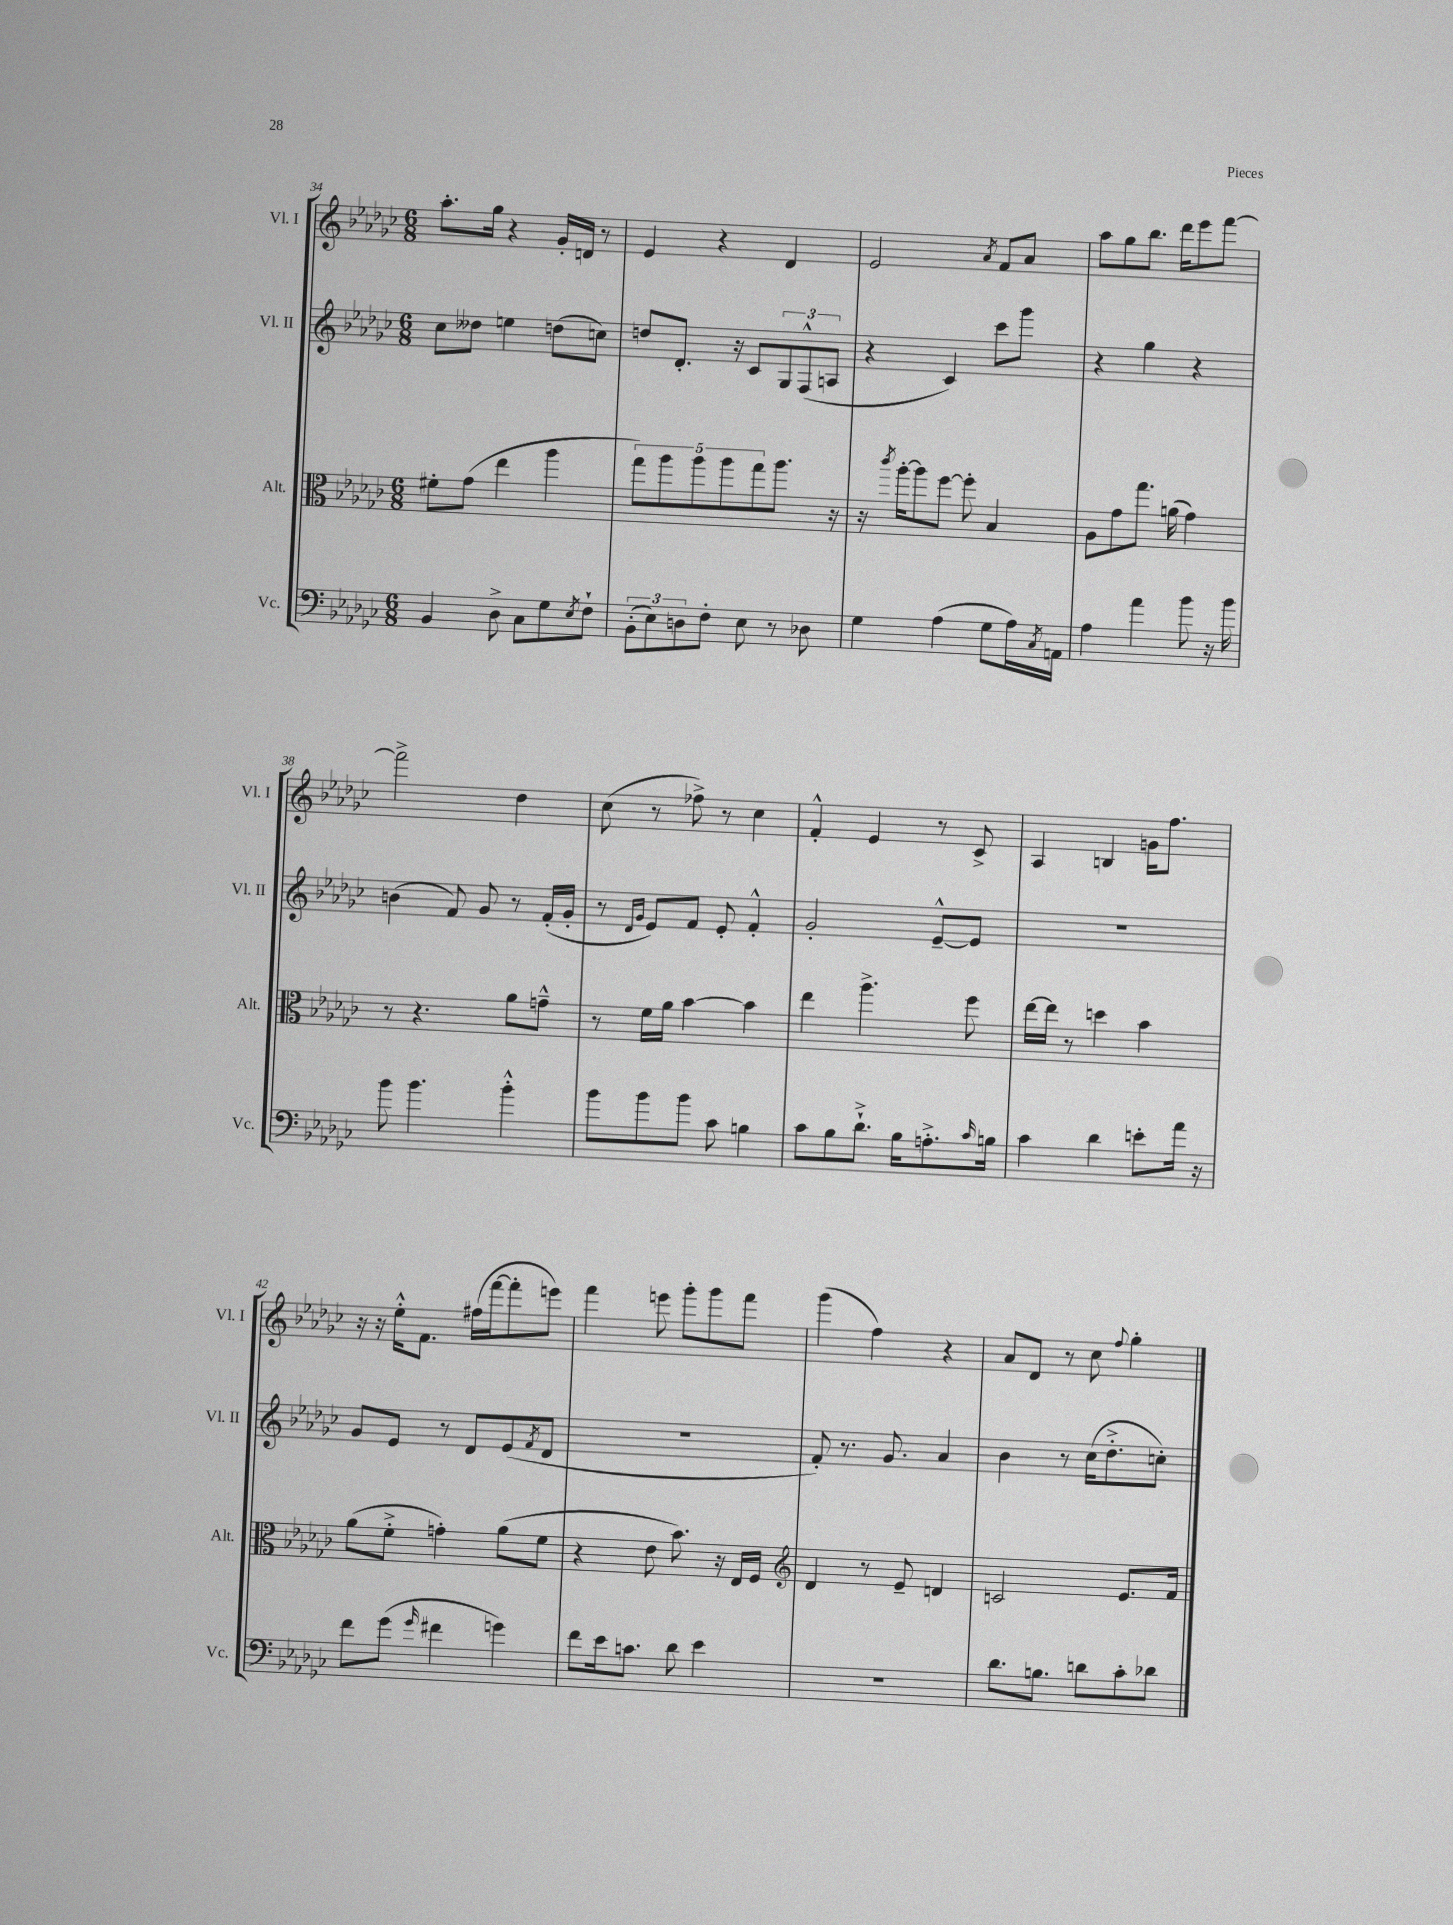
<<
\new StaffGroup <<
\new Staff = "s0" \with { instrumentName = "Vl. I" shortInstrumentName = "Vl. I" } {
    \clef treble \key ges \major \numericTimeSignature \time 6/8
    aes''8.-. ges''16 r4 ges'16-. d'16 r8 |
    ees'4 r4 des'4 |
    ees'2 \acciaccatura { aes'8 } f'8 aes'8 |
    aes''8 ges''8 bes''8. des'''16 ees'''8 f'''8~ |
    f'''2-> des''4 |
    ces''8( r8 fes''8->) r8 ces''4 |
    f'4-.-^ ees'4 r8 ces'8-> |
    aes4 b4 g'16 f''8. |
    r16 r16 ees''16-.-^ f'8. fis''16( f'''16~ f'''8-. e'''8) |
    f'''4 e'''8 ges'''8-. ges'''8 f'''8 |
    ges'''4( f''4) r4 |
    aes'8 des'8 r8 ces''8 \appoggiatura { f''8 } ges''4-. \bar "|." |
}
\new Staff = "s1" \with { instrumentName = "Vl. II" shortInstrumentName = "Vl. II" } {
    \clef treble \key ges \major \numericTimeSignature \time 6/8
    ces''8 deses''8 e''4 d''8( c''8) |
    d''8 des'8.-. r16 ces'8 \tuplet 3/2 { ges8 f8-^( a8 } |
    r4 ces'4) ces'''8 ges'''8 |
    r4 ges''4 r4 |
    b'4( f'8) ges'8 r8 f'16-.( ges'16-. |
    r8 \grace { des'16 ges'16 } ees'8) f'8 ees'8-. f'4-.-^ |
    ges'2-. ees'8~---^ ees'8 |
    R2. |
    ges'8 ees'8 r8 des'8 ees'8( \acciaccatura { f'8 } des'8 |
    R2. |
    f'8-.) r8. ges'8. aes'4 |
    bes'4 r8 ces''16( des''8.-.-> c''8-.) \bar "|." |
}
\new Staff = "s2" \with { instrumentName = "Alt." shortInstrumentName = "Alt." } {
    \clef alto \key ges \major \numericTimeSignature \time 6/8
    fis'8-. ges'8( ees''4 aes''4 |
    \tuplet 5/4 { ges''8) aes''8 aes''8 aes''8 ges''8 } aes''8. r16 |
    r16 \acciaccatura { ces'''8 } aes''16~-. aes''8 f''8~ f''8-. bes4 |
    aes8 ges'8 ges''8. a'16( ges'4) |
    r8 r4. aes'8 g'8---^ |
    r8 f'16 aes'16 bes'4~ bes'4 |
    ees''4 aes''4.-> f''8 |
    ees''16~ ees''16 r8 d''4 bes'4 |
    aes'8( f'8-.-> g'4-.) aes'8( f'8 |
    r4 ees'8 bes'8.) r16 ees16 f16 |
    \clef treble des'4 r8 ees'8-- d'4 |
    c'2 ees'8. f'16 \bar "|." |
}
\new Staff = "s3" \with { instrumentName = "Vc." shortInstrumentName = "Vc." } {
    \clef bass \key ges \major \numericTimeSignature \time 6/8
    bes,4 des8-> ces8 ges8 \acciaccatura { ees8 } f8-! |
    \tuplet 3/2 { bes,8-.( ees8) d8 } f8-. ees8 r8 des8 |
    ges4 aes4( ges8 aes16) \acciaccatura { ces8 } a,16 |
    aes4 aes'4 bes'8 r16 bes'16 |
    bes'8 bes'4. bes'4-.-^ |
    bes'8 bes'8 bes'8 ces'8 b4 |
    ces'8 bes8 des'8.-!-> bes16 a8.-.-> \grace { ces'16 } b16 |
    ces'4 des'4 e'8-. aes'16 r16 |
    f'8 ges'8( \grace { ges'16 } fis'4 g'4) |
    f'8 ees'16 c'8. des'8 ees'4 |
    R2. |
    des'8. b8. d'8 ces'8-. des'8 \bar "|." |
}
>>
>>
\layout { \context { \Score currentBarNumber = #34 } }
